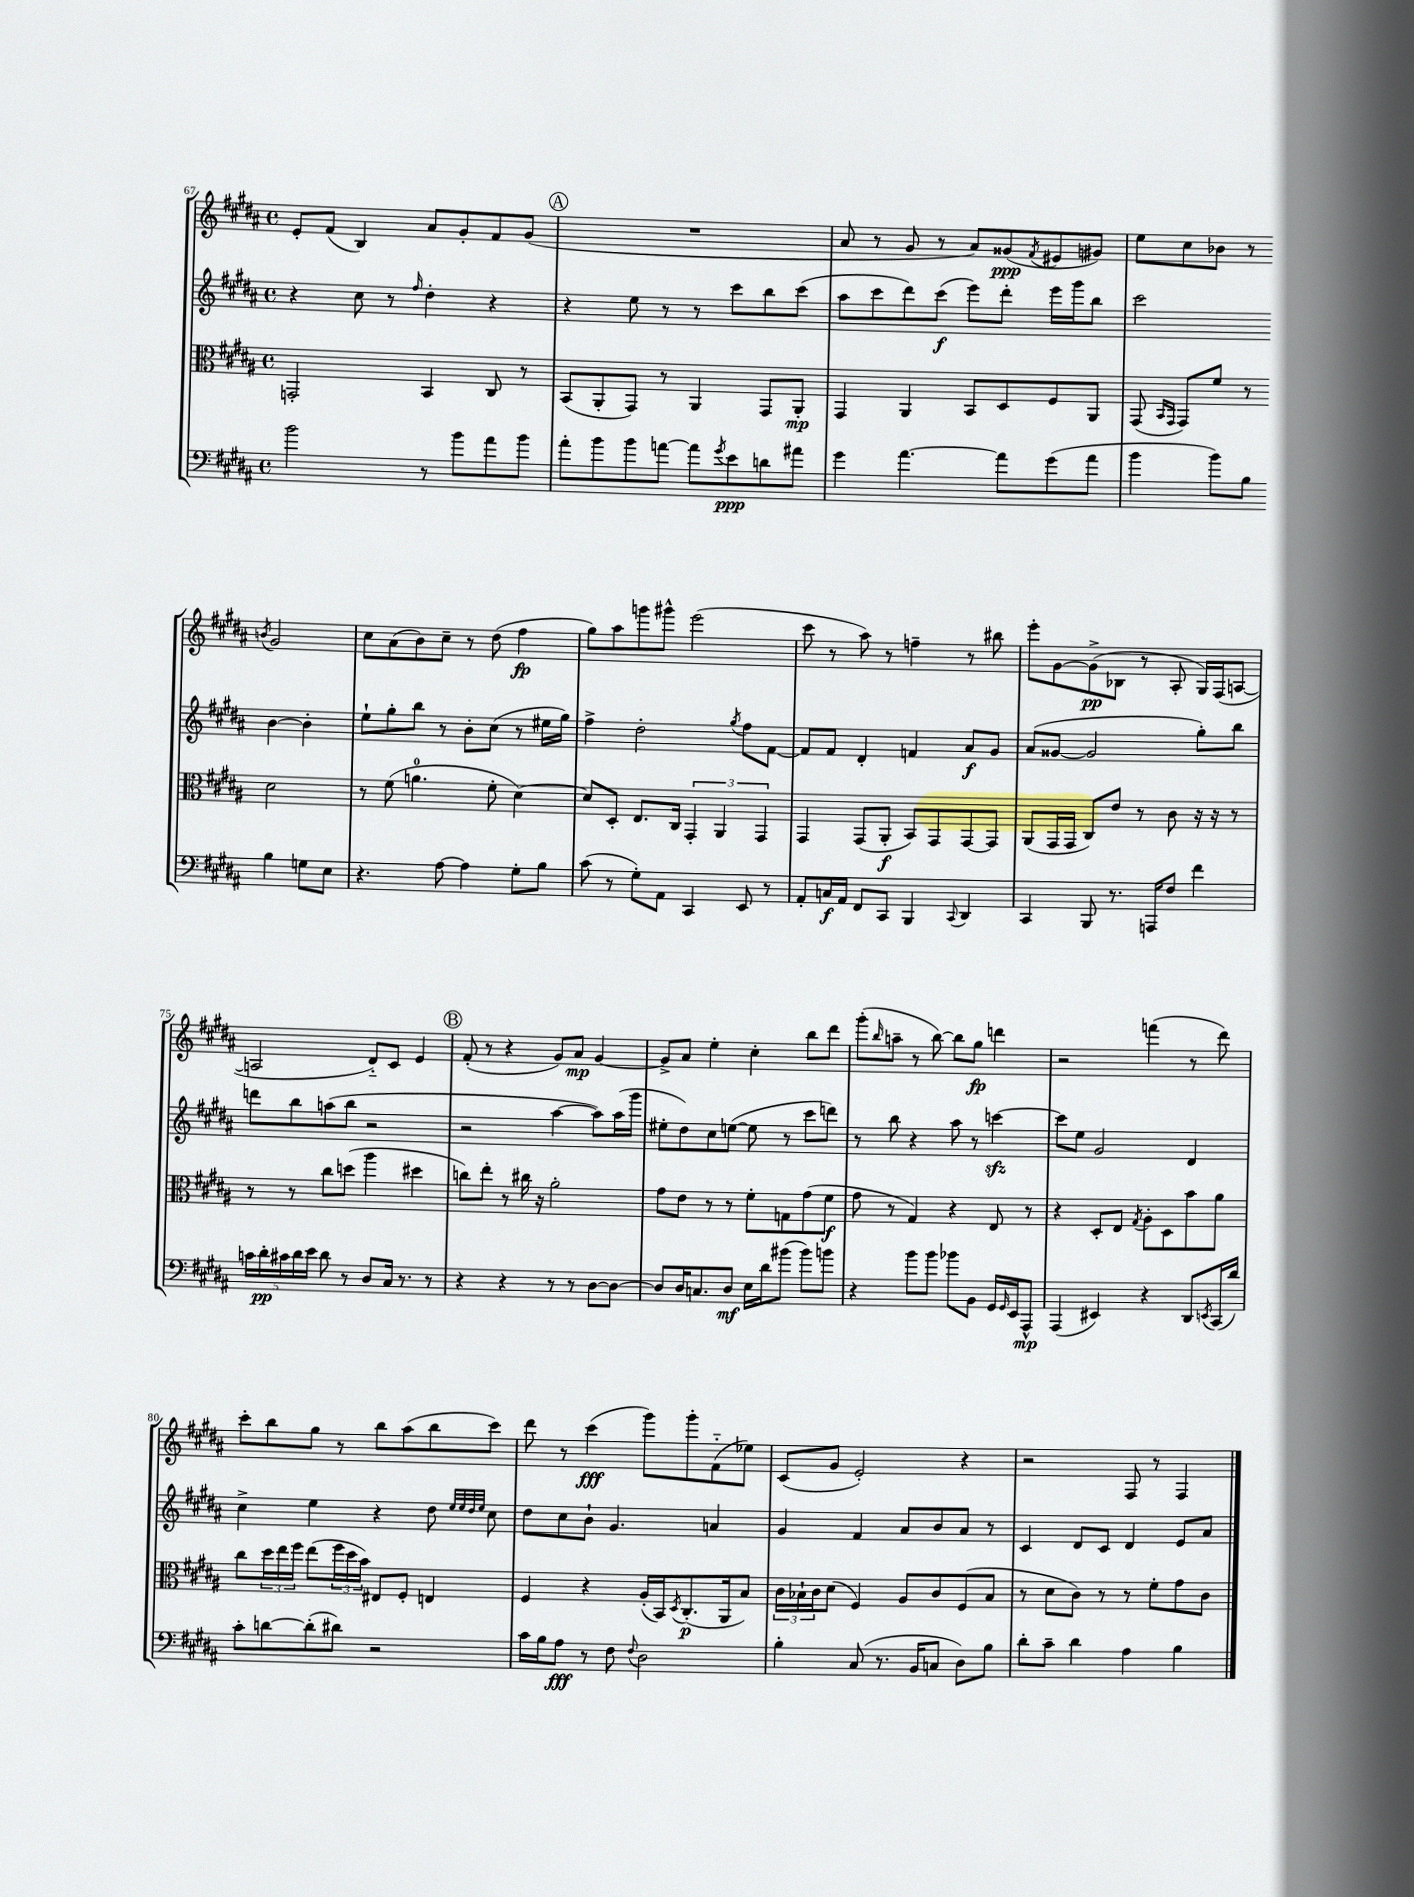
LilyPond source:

<<
\new StaffGroup <<
\new Staff = "s0" {
    \clef treble \key b \major \defaultTimeSignature \time 4/4
    e'8-. fis'8( b4) ais'8 gis'8-. fis'8 gis'8( |
    \mark \markup { \circle "A" } R1 |
    ais'8 r8 gis'8 r8 ais'8) gisis'8\ppp( \acciaccatura { fis'8 } eis'8 gis'8) |
    e''8 cis''8 bes'8 r8 \acciaccatura { b'8 } gis'2 |
    cis''8 ais'8( b'8) cis''8-- r8 dis''8( fis''4\fp |
    gis''8) ais''8 g'''8 gis'''8-^ e'''2( |
    cis'''8 r8 ais''8) r8 f''4-- r8 bis''8 |
    e'''8-. gis'8~ gis'8->\pp( bes8 r8 ais8-. gis16) fis16( a8~ |
    a2 dis'8-_) cis'8 e'4 |
    \mark \markup { \circle "B" } fis'8-.( r8 r4 gis'8) ais'8\mp gis'4~ |
    gis'8-> ais'8 e''4-. cis''4-. b''8 dis'''8 |
    gis'''8-.( \grace { b''16 } a''8-- r8 b''8~) b''8 gis''8\fp d'''4 |
    r2 f'''4( r8 dis'''8) |
    cis'''8-. b''8 gis''8 r8 b''8 ais''8( b''8 cis'''8) |
    dis'''8 r8 cis'''4\fff( gis'''8) gis'''8-. fis'8-_( ees''8) |
    cis'8( gis'8 e'2-.) r4 |
    r2 fis8 r8 fis4 \bar "|." |
}
\new Staff = "s1" {
    \clef treble \key b \major \defaultTimeSignature \time 4/4
    r4 cis''8 r8 \grace { fis''16 } dis''4-. r4 |
    \mark \markup { \circle "A" } r4 e''8 r8 r8 cis'''8 b''8 cis'''8( |
    ais''8 cis'''8 dis'''8) cis'''8\f( e'''8) dis'''8-. e'''16 gis'''16 b''8 |
    cis'''2 b'4~ b'4-. |
    e''8-! gis''8-. b''8 r8 b'8-. cis''8( r8 eis''16 gis''16) |
    fis''4-> dis''2-. \acciaccatura { gis''8 } fis''8 fis'8~ |
    fis'8 fis'8 dis'4-. f'4 ais'8\f gis'8 |
    ais'8( gisis'8~ gisis'2 gis''8-.) b''8 |
    d'''8 b''8 a''8( b''8 r2 |
    \mark \markup { \circle "B" } r2 ais''4~ ais''8) ais''16( gis'''16 |
    eis''8-. dis''8) cis''8 e''8~( e''8 r8 cis'''8 d'''8) |
    r8 b''8 r4 ais''8 r8 c'''4~\sfz |
    c'''8 e''8 gis'2 dis'4 |
    cis''4-> e''4 r4 dis''8 \grace { e''32 e''32 dis''32 e''32 } cis''8 |
    dis''8 cis''8 b'8-! gis'4. a'4 |
    gis'4 fis'4 ais'8 b'8 ais'8 r8 |
    cis'4 dis'8 cis'8 dis'4 e'8 ais'8 \bar "|." |
}
\new Staff = "s2" {
    \clef alto \key b \major \defaultTimeSignature \time 4/4
    g,2-. b,4 cis8 r8 |
    \mark \markup { \circle "A" } b,8( ais,8-. gis,8) r8 ais,4 gis,8 ais,8-.\mp |
    gis,4 ais,4 b,8 dis8 fis8 ais,8 |
    gis,8( \grace { b,16 gis,16 } gis,8) fis'8 r8 dis'2 |
    r8 fis'8( a'4.-0 fis'8-. dis'4~) |
    dis'8 dis8-. e8. cis16 \tuplet 3/2 { gis,4-. ais,4 gis,4 } |
    gis,4 gis,8( ais,8-.\f b,8) gis,8 gis,8~ gis,8 |
    ais,8( gis,16 gis,16 cis8) e'8 r8 cis'8 r16 r16 r8 |
    r8 r8 cis''8 d''8( ais''4 dis''4 |
    \mark \markup { \circle "B" } c''8) e''8-. r8 cis''16 r16 ais'2-. |
    gis'8 e'8 r8 r8 fis'8-. g8 gis'8( fis'8\f |
    gis'8 r8 gis4) r4 e8 r8 |
    r4 dis8-. e8 \acciaccatura { gis8 } ais8-. dis8 b'8 ais'8 |
    cis''8 \tuplet 3/2 { dis''16 e''16 fis''16 } e''8( \tuplet 3/2 { fis''16 dis''16 b'16) } eis8 fis8-. e4 |
    fis4 r4 ais16-.( b,16) \acciaccatura { dis8 } cis8.-.\p( ais,16 b8) |
    \tuplet 3/2 { cis'16 bes16-! cis'16 } dis'8( fis4) ais8 cis'8 fis8( bes8 |
    r8 dis'8 cis'8) r8 r8 fis'8-. gis'8 cis'8 \bar "|." |
}
\new Staff = "s3" {
    \clef bass \key b \major \defaultTimeSignature \time 4/4
    b'2 r8 b'8 ais'8 b'8 |
    \mark \markup { \circle "A" } ais'8-. b'8 b'8 a'8~ a'8 \acciaccatura { gis'8 } e'8\ppp d'8 ais'8 |
    gis'4 ais'4.~ ais'8 gis'8( ais'8 |
    b'4 b'8) b8 b4 g8 e8 |
    r4. ais8~ ais4 gis8-. b8 |
    cis'8( r8 gis8-.) ais,8 cis,4 e,8 r8 |
    ais,8-. c16\f ais,16 fis,8 cis,8 b,,4 \appoggiatura { cis,8 } dis,4 |
    cis,4 b,,8 r8. a,,16 fis8 fis'4 |
    \tuplet 5/4 { c'16 dis'16-.\pp cis'16 dis'16 e'16 } dis'8 r8 dis8 cis16 r8. r8 |
    \mark \markup { \circle "B" } r4 r4 r8 r8 dis8~ dis8~ |
    dis8 dis16 c8. dis8\mf e16 dis'16 bis'8( bis'8) b'8 |
    r4 b'8 b'8 bes'8 b,8 gis,16 \grace { gis,16 } e,16 ais,,8-^\mp |
    ais,,4( eis,4) r4 dis,8 \acciaccatura { e,8 } cis,16( dis'16) |
    cis'8-. d'8~ d'8-.( dis'8) r2 |
    cis'16 b16 ais8\fff r8 fis8 \appoggiatura { fis8 } dis2 |
    b4-. cis8( r8. b,16 c8 dis8) b8 |
    dis'8-. cis'8-- dis'4 ais4 b4 \bar "|." |
}
>>
>>
\layout { \context { \Score currentBarNumber = #67 } }
